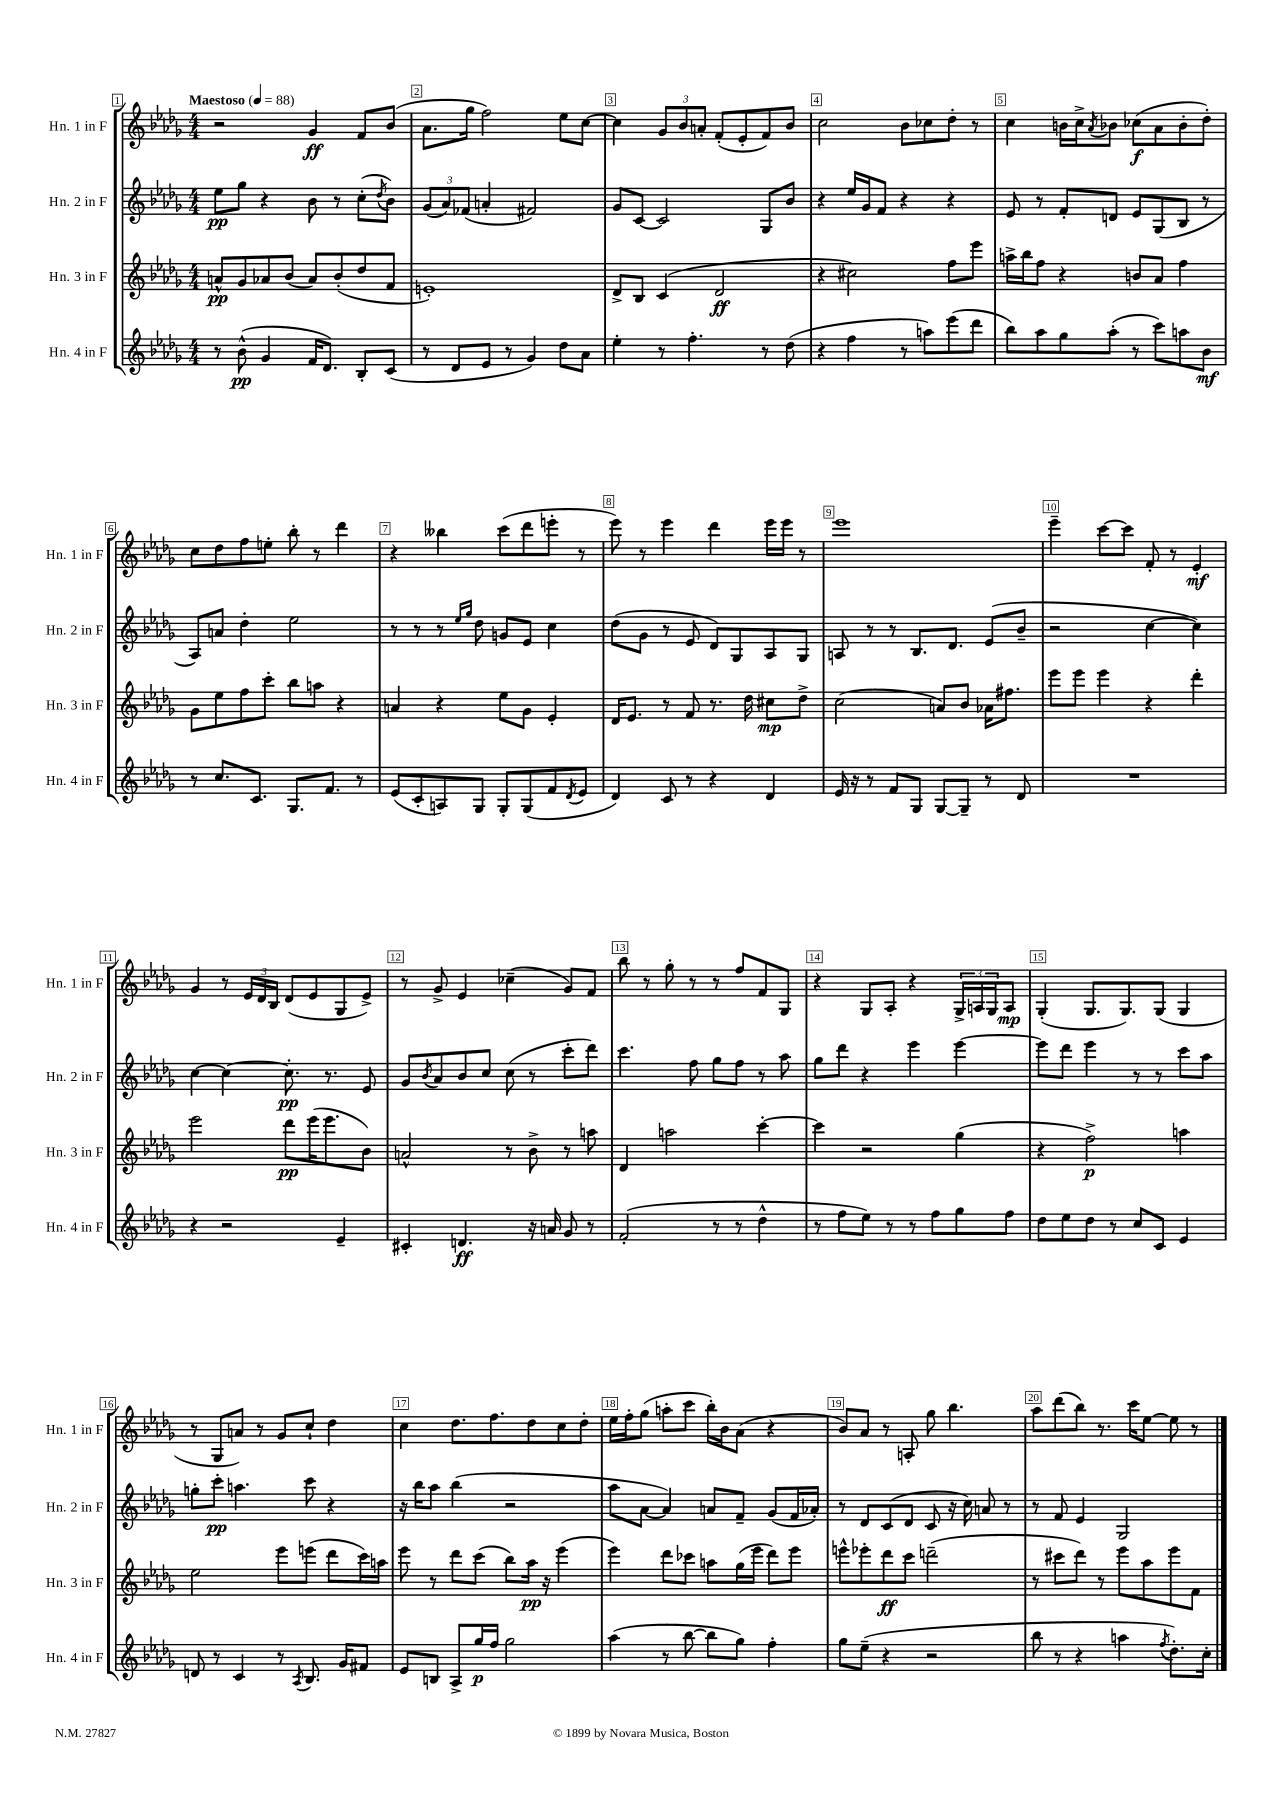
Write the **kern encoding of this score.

**kern	**dynam	**kern	**dynam	**kern	**dynam	**kern	**dynam
*part4	*part4	*part3	*part3	*part2	*part2	*part1	*part1
*staff4	*staff4	*staff3	*staff3	*staff2	*staff2	*staff1	*staff1
*I"Hn. 4 in F	*	*I"Hn. 3 in F	*	*I"Hn. 2 in F	*	*I"Hn. 1 in F	*
*I'Hn. 4 in F	*	*I'Hn. 3 in F	*	*I'Hn. 2 in F	*	*I'Hn. 1 in F	*
*clefG2	*	*clefG2	*	*clefG2	*	*clefG2	*
*k[b-e-a-d-g-]	*	*k[b-e-a-d-g-]	*	*k[b-e-a-d-g-]	*	*k[b-e-a-d-g-]	*
*M4/4	*	*M4/4	*	*M4/4	*	*M4/4	*
*MM88	*	*MM88	*	*MM88	*	*MM88	*
=1	=1	=1	=1	=1	=1	=1	=1
!	!	!	!	!	!	!LO:TX:a:B:t=Maestoso	!
8r	.	8an^^/L	pp	8ee-\L	pp	2r	.
(8b-^^\	pp	8g-/	.	8gg-\J	.	.	.
4g-/	.	8a-X/	.	4r	.	.	.
.	.	(8b-/J	.	.	.	.	.
16f/KL	.	8a-/L)	.	8b-\	.	4g-/	ff
8.d-/J)	.	.	.	.	.	.	.
.	.	(8b-'/	.	8r	.	.	.
8B-'/L	.	8dd-/	.	(8cc'\L	.	8f/L	.
.	.	.	.	8qdd-/	.	.	.
(8c/J	.	8f/J	.	8b-\J)	.	(8b-/J	.
=2	=2	=2	=2	=2	=2	=2	=2
8r	.	1en')	.	(12g-/L	.	8.a-\L	.
.	.	.	.	12a-/)	.	.	.
8d-/L	.	.	.	.	.	.	.
.	.	.	.	(12f-X/J	.	.	.
.	.	.	.	.	.	16gg-\Jk	.
8e-/J	.	.	.	4an'/	.	2ff\)	.
8r	.	.	.	.	.	.	.
4g-/)	.	.	.	2f#X/)	.	.	.
8dd-\L	.	.	.	.	.	8ee-\L	.
8a-\J	.	.	.	.	.	[8cc\J	.
=3	=3	=3	=3	=3	=3	=3	=3
4ee-'\	.	8d-^/L	.	8g-/L	.	4cc\]	.
.	.	8B-/J	.	[8c/J	.	.	.
8r	.	(4c/	.	2c/]	.	12g-/L	.
.	.	.	.	.	.	12b-/	.
4.ff'\	.	.	.	.	.	.	.
.	.	.	.	.	.	12an'/J	.
.	.	2d-/	ff	.	.	(8f'/L	.
.	.	.	.	.	.	8e-'/	.
8r	.	.	.	8G-/L	.	8f/)	.
(8dd-\	.	.	.	8b-/J	.	8b-/J	.
=4	=4	=4	=4	=4	=4	=4	=4
4r	.	4r	.	4r	.	2cc\	.
4ff\	.	2cc#X\)	.	16ee-/LL	.	.	.
.	.	.	.	16g-/J	.	.	.
.	.	.	.	8f/J	.	.	.
8r	.	.	.	4r	.	8b-\L	.
8aan\L)	.	.	.	.	.	8cc-X\	.
(8eee-\	.	8ff\L	.	4r	.	8dd-'\J	.
8ddd-\J	.	8eee-\J	.	.	.	8r	.
=5	=5	=5	=5	=5	=5	=5	=5
8bb-\L)	.	16aan^\LL	.	8e-/	.	4cc\	.
.	.	16bb-\J	.	.	.	.	.
8aa-\	.	8ff\J	.	8r	.	.	.
8gg-\	.	4r	.	8f'/L	.	16bn\LL	.
.	.	.	.	.	.	16cc^\J	.
.	.	.	.	.	.	8qa-/	.
(8aa-'\J	.	.	.	8dn/J	.	8b-X\J	.
8r	.	8bn/L	.	8e-/L	.	(8cc-X\L	f
8ccc\L)	.	8a-/J	.	(8G-/	.	8a-\	.
8aan\	.	4ff\	.	8B-/J	.	8b-'\	.
8b-\J	mf	.	.	8r	.	8dd-'\J)	.
!!LO:LB:g=z
=6	=6	=6	=6	=6	=6	=6	=6
8r	.	8g-\L	.	8A-/L)	.	8cc\L	.
8.cc/L	.	8ee-\	.	8an/J	.	8dd-\	.
.	.	8ff\	.	4dd-'\	.	8ff\	.
8.c/J	.	.	.	.	.	.	.
.	.	8ccc'\J	.	.	.	8een'\J	.
8.G-/L	.	8bb-\L	.	2ee-\	.	8bb-'\	.
.	.	8aan\J	.	.	.	8r	.
8.f/J	.	.	.	.	.	.	.
.	.	4r	.	.	.	4ddd-\	.
8r	.	.	.	.	.	.	.
=7	=7	=7	=7	=7	=7	=7	=7
(8e-/L	.	4an/	.	8r	.	4r	.
8c'/	.	.	.	8r	.	.	.
8An/)	.	4r	.	8r	.	4bb--X\	.
.	.	.	.	16qqee-/LL	.	.	.
.	.	.	.	16qqgg-/JJ	.	.	.
8G-/J	.	.	.	8dd-\	.	.	.
8G-'/L	.	8ee-\L	.	8gn/L	.	(8ccc\L	.
(8G-/	.	8g-\J	.	8e-/J	.	8ddd-\	.
8f/	.	4e-'/	.	4cc\	.	8eeen'\J	.
8qd-/	.	.	.	.	.	.	.
8e-/J	.	.	.	.	.	8r	.
=8	=8	=8	=8	=8	=8	=8	=8
4d-/)	.	16d-/KL	.	(8dd-\L	.	8eee-\)	.
.	.	8.e-/J	.	.	.	.	.
.	.	.	.	8g-\J	.	8r	.
8c/	.	8r	.	8r	.	4eee-\	.
8r	.	8f/	.	8e-/	.	.	.
4r	.	8.r	.	8d-/L)	.	4ddd-\	.
.	.	.	.	8G-/	.	.	.
.	.	16dd-\	.	.	.	.	.
4d-/	.	8cc#X\L	mp	8A-/	.	16eee-\LL	.
.	.	.	.	.	.	16eee-\JJ	.
.	.	8dd-^\J	.	8G-/J	.	8r	.
=9	=9	=9	=9	=9	=9	=9	=9
16e-/	.	(2cc\	.	8An/	.	1eee-	.
16r	.	.	.	.	.	.	.
8r	.	.	.	8r	.	.	.
8f/L	.	.	.	8r	.	.	.
8G-/J	.	.	.	8.B-/L	.	.	.
[8G-/L	.	8an/L)	.	.	.	.	.
.	.	.	.	8.d-/J	.	.	.
8G-~/J]	.	8b-/J	.	.	.	.	.
8r	.	16a-X\KL	.	(8e-/L	.	.	.
.	.	8.ff#X\J	.	.	.	.	.
8d-/	.	.	.	8b-~/J	.	.	.
=10	=10	=10	=10	=10	=10	=10	=10
1r	.	8eee-\L	.	2r	.	4eee-~\	.
.	.	8eee-\J	.	.	.	.	.
.	.	4eee-\	.	.	.	[8ccc\L	.
.	.	.	.	.	.	8ccc\J]	.
.	.	4r	.	[4cc\	.	8f'/	.
.	.	.	.	.	.	8r	.
.	.	4ddd-'\	.	4cc\])	.	4e-'/	mf
!!LO:LB:g=z
=11	=11	=11	=11	=11	=11	=11	=11
4r	.	2eee-\	.	[4cc\	.	4g-/	.
2r	.	.	.	4cc\_	.	8r	.
.	.	.	.	.	.	24e-/LL	.
.	.	.	.	.	.	24d-/	.
.	.	.	.	.	.	24B-/JJ	.
.	.	8ddd-\L	pp	8.cc'\]	pp	(8d-/L	.
.	.	(16eee-\K	.	.	.	8e-/	.
.	.	8.eee-\	.	8.r	.	.	.
4e-~/	.	.	.	.	.	8G-/	.
.	.	8b-\J)	.	8e-/	.	8e-^/J)	.
=12	=12	=12	=12	=12	=12	=12	=12
4c#X'/	.	2an^^/	.	8g-/L	.	8r	.
.	.	.	.	8qb-/	.	.	.
.	.	.	.	8a-/	.	8g-^/	.
4.dn/	ff	.	.	8b-/	.	4e-/	.
.	.	.	.	8cc/J	.	.	.
.	.	8r	.	(8cc\	.	(4cc-X~\	.
16r	.	8b-^\	.	8r	.	.	.
16an/	.	.	.	.	.	.	.
8g-/	.	8r	.	8ccc'\L	.	8g-/L)	.
8r	.	8aan\	.	8ddd-\J)	.	8f/J	.
=13	=13	=13	=13	=13	=13	=13	=13
(2f'/	.	4d-/	.	4.ccc\	.	8bb-\	.
.	.	.	.	.	.	8r	.
.	.	2aan\	.	.	.	8gg-'\	.
.	.	.	.	8ff\	.	8r	.
8r	.	.	.	8gg-\L	.	8r	.
8r	.	.	.	8ff\J	.	8ff/L	.
4dd-^^\	.	[4ccc'\	.	8r	.	8f/	.
.	.	.	.	8aa-\	.	8G-/J	.
=14	=14	=14	=14	=14	=14	=14	=14
8r	.	4ccc\]	.	8gg-\L	.	4r	.
8ff\L	.	.	.	8ddd-\J	.	.	.
8ee-\J)	.	2r	.	4r	.	8G-/L	.
8r	.	.	.	.	.	8A-'/J	.
8r	.	.	.	4eee-\	.	4r	.
8ff\L	.	.	.	.	.	.	.
8gg-\	.	(4gg-\	.	[4eee-\	.	24G-^/LL	.
.	.	.	.	.	.	24An/	.
.	.	.	.	.	.	24G-/J	.
8ff\J	.	.	.	.	.	8A/J	mp
=15	=15	=15	=15	=15	=15	=15	=15
8dd-\L	.	4r	.	8eee-\L]	.	(4G-'/	.
8ee-\	.	.	.	8ddd-\J	.	.	.
8dd-\J	.	2ff^\)	p	4eee-\	.	8.G-/L	.
8r	.	.	.	.	.	.	.
.	.	.	.	.	.	8.G-/)	.
8cc/L	.	.	.	8r	.	.	.
8c/J	.	.	.	8r	.	(8G-/J	.
4e-/	.	4aan\	.	8ccc\L	.	4G-/	.
.	.	.	.	8aa-\J	.	.	.
!!LO:LB:g=z
=16	=16	=16	=16	=16	=16	=16	=16
8dn/	.	2ee-\	.	8ggn'\L	.	8r	.
8r	.	.	.	8ccc'\J	pp	8G-/L	.
4c/	.	.	.	4.aan\	.	8an/J)	.
.	.	.	.	.	.	8r	.
8r	.	8eee-\L	.	.	.	8g-/L	.
8qA-/	.	.	.	.	.	.	.
8.B-/	.	(8eeen\J	.	8ccc\	.	8cc`/J	.
.	.	8ddd-\L	.	4r	.	4dd-\	.
16g-/KL	.	.	.	.	.	.	.
8f#X/J	.	16ccc\L)	.	.	.	.	.
.	.	16aan\JJ	.	.	.	.	.
=17	=17	=17	=17	=17	=17	=17	=17
8e-/L	.	8eee-\	.	16r	.	4cc\	.
.	.	.	.	16bb-\KL	.	.	.
8Bn/J	.	8r	.	8aa-\J	.	.	.
8A-^/L	.	8ddd-\L	.	(4bb-\	.	8.dd-\L	.
16gg-/L	p	(8ccc\J	.	.	.	.	.
16ff/JJ	.	.	.	.	.	8.ff\	.
2gg-\	.	8bb-\L)	.	2r	.	.	.
.	.	16aa-\Jk	pp	.	.	8dd-\	.
.	.	16r	.	.	.	.	.
.	.	(4eee-\	.	.	.	8cc\	.
.	.	.	.	.	.	8dd-'\J	.
=18	=18	=18	=18	=18	=18	=18	=18
(4aa-\	.	4eee-\)	.	8aa-\L	.	16ee-\LL	.
.	.	.	.	.	.	16ff'\J	.
.	.	.	.	[8a-\J	.	(8gg-\J	.
8r	.	8ddd-\L	.	4a-/])	.	8aan'\L	.
[8bb-\	.	8ccc-X\J	.	.	.	8ccc\J	.
8bb-\L]	.	8aan\L	.	8an/L	.	16bb-'\LL)	.
.	.	.	.	.	.	16b-\J	.
8gg-\J)	.	(16gg-\L	.	8f~/J	.	(8a-\J	.
.	.	16eee-\JJ	.	.	.	.	.
4ff'\	.	8ddd-\L)	.	(8g-/L	.	4r	.
.	.	8eee-\J	.	16f/L	.	.	.
.	.	.	.	16a-X'/JJ)	.	.	.
=19	=19	=19	=19	=19	=19	=19	=19
8gg-\L	.	8eeen^^\L	.	8r	.	8b-/L)	.
(8ee-~\J	.	8eee-X'\	.	8d-/L	.	8a-/J	.
4r	.	8ddd-\	ff	(8c/	.	8r	.
.	.	8ccc\J	.	8d-/J	.	8An'/	.
2r	.	(2dddn~\	.	8c/	.	8gg-\	.
.	.	.	.	16r	.	4.bb-\	.
.	.	.	.	16cc\)	.	.	.
.	.	.	.	8an/	.	.	.
.	.	.	.	8r	.	.	.
=20	=20	=20	=20	=20	=20	=20	=20
8bb-\	.	8r	.	8r	.	8aa-\L	.
8r	.	8ccc#X\L	.	8f/	.	(8ddd-\	.
4r	.	8ddd-\J)	.	4e-/	.	8bb-\J)	.
.	.	8r	.	.	.	8.r	.
4aan\	.	8eee-\L	.	2G-/	.	.	.
.	.	.	.	.	.	16ccc\KL	.
.	.	8aa-\	.	.	.	[8ee-\J	.
8qff/	.	.	.	.	.	.	.
8.dd-'\L)	.	8eee-\	.	.	.	8ee-\]	.
.	.	8f\J	.	.	.	8r	.
16cc'\Jk	.	.	.	.	.	.	.
==	==	==	==	==	==	==	==
*-	*-	*-	*-	*-	*-	*-	*-
